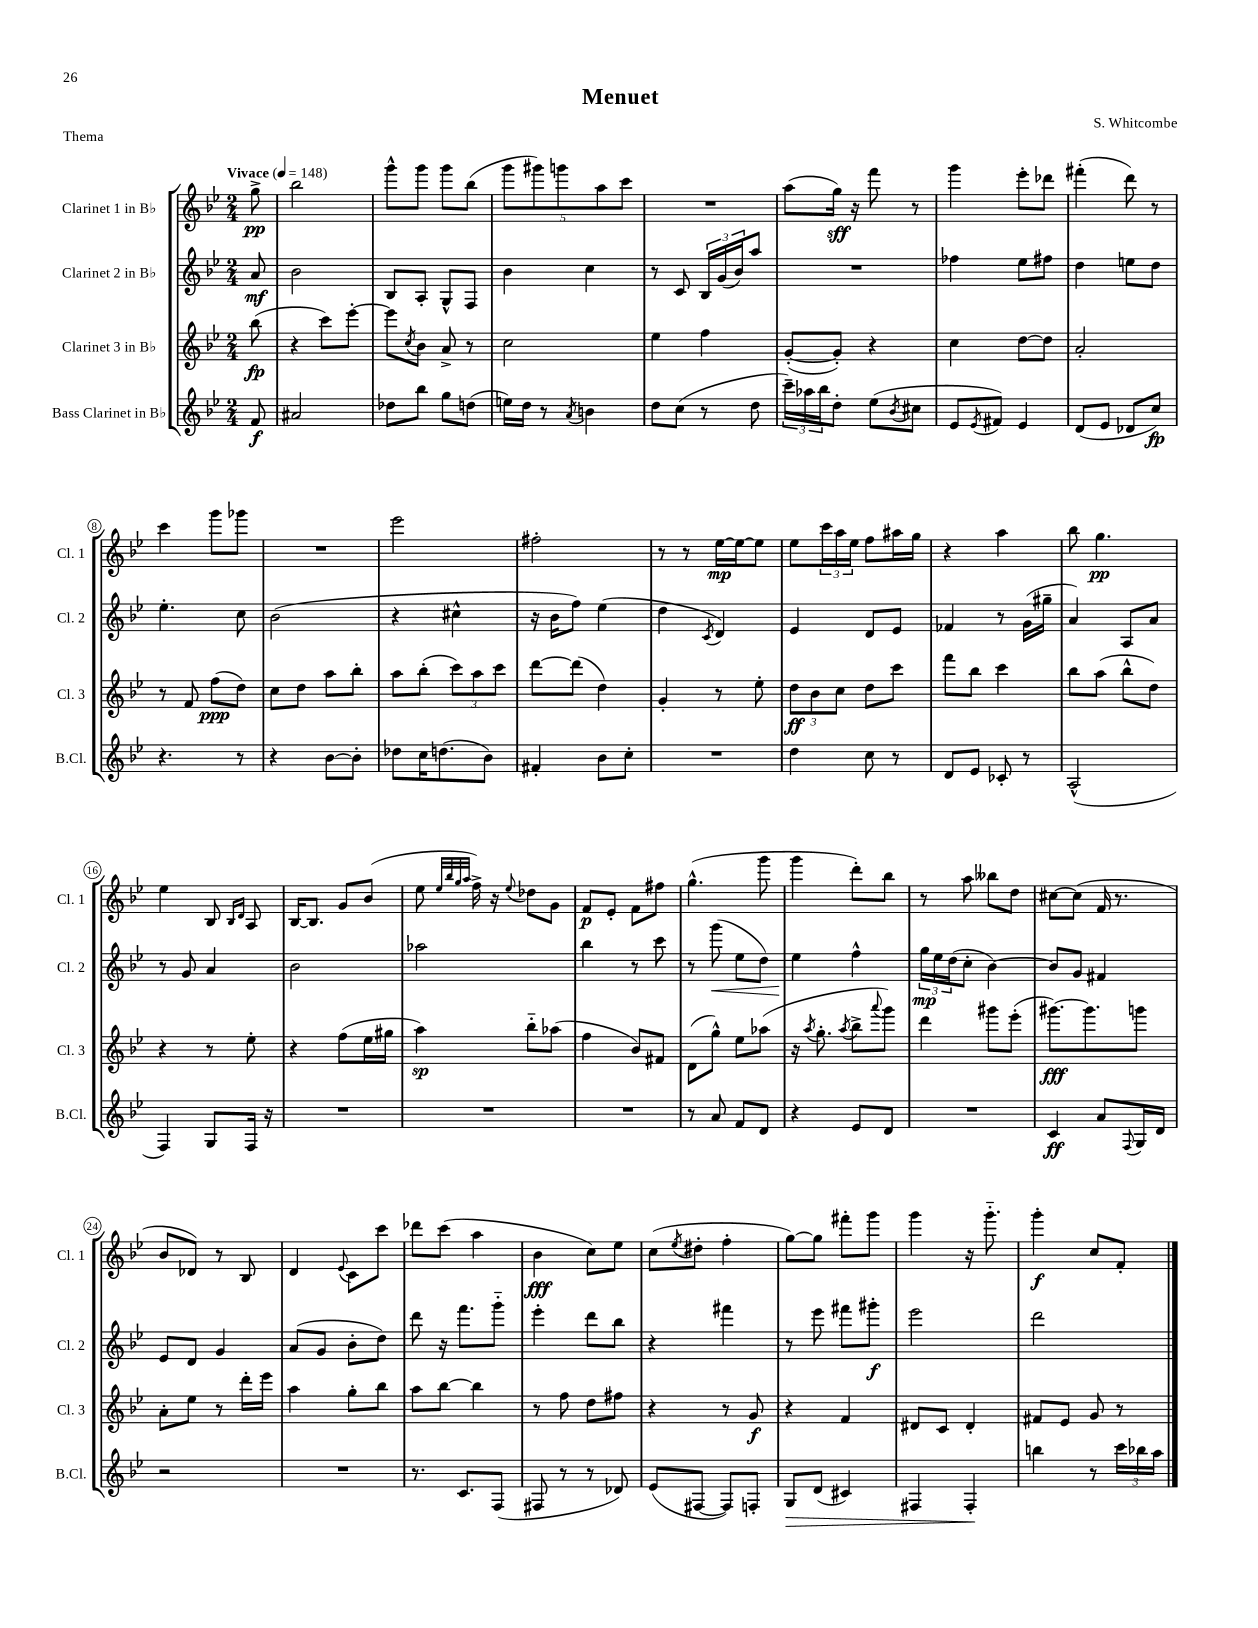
\header { title = "Menuet" composer = "S. Whitcombe" piece = "Thema" }
<<
\new StaffGroup <<
\new Staff = "s0" \with { instrumentName = "Clarinet 1 in Bb" shortInstrumentName = "Cl. 1" } {
    \clef treble \key bes \major \numericTimeSignature \time 2/4 \partial 8 \tempo "Vivace" 4 = 148
    g''8->\pp |
    bes''2 |
    g'''8-^ g'''8 g'''8 bes''8( |
    \tuplet 5/4 { g'''8 gis'''8) g'''8 a''8 c'''8 } |
    R2 |
    a''8( g''16\sff) r16 f'''8 r8 |
    g'''4 ees'''8-. des'''8 |
    fis'''4-.( d'''8) r8 |
    c'''4 g'''8 ges'''8 |
    R2 |
    ees'''2 |
    fis''2-. |
    r8 r8 ees''16~\mp ees''16~ ees''8 |
    ees''8 \tuplet 3/2 { c'''16 a''16 ees''16 } f''8 ais''16 g''16 |
    r4 a''4 |
    bes''8 g''4.\pp |
    ees''4 bes8 \grace { bes16 d'16 } a8 |
    bes16~ bes8. g'8 bes'8( |
    ees''8 \grace { ees''32 bes''32 g''32 a''32 } f''16->) r16 \appoggiatura { ees''8 } des''8 g'8 |
    f'8\p ees'8-. f'8 fis''8 |
    g''4.-^( g'''8 |
    g'''4 d'''8-.) bes''8 |
    r8 a''8 beses''8 d''8 |
    cis''8~ cis''8( f'16 r8. |
    bes'8 des'8) r8 bes8 |
    d'4 \appoggiatura { ees'8 } c'8 c'''8 |
    des'''8 c'''8( a''4 |
    bes'4\fff c''8) ees''8 |
    c''8( \acciaccatura { ees''8 } dis''8-. f''4-. |
    g''8~) g''8 fis'''8-. g'''8 |
    g'''4 r16 g'''8.-_ |
    g'''4-.\f c''8 f'8-. \bar "|." |
}
\new Staff = "s1" \with { instrumentName = "Clarinet 2 in Bb" shortInstrumentName = "Cl. 2" } {
    \clef treble \key bes \major \numericTimeSignature \time 2/4 \partial 8
    a'8\mf |
    bes'2 |
    bes8 a8-. g8-^ f8 |
    bes'4 c''4 |
    r8 c'8 \tuplet 3/2 { bes16 g'16( bes'16) } a''8 |
    R2 |
    fes''4 ees''8 fis''8 |
    d''4 e''8 d''8 |
    ees''4.-. c''8 |
    bes'2( |
    r4 cis''4-^ |
    r16 bes'16 f''8) ees''4( |
    d''4 \acciaccatura { c'8 } d'4) |
    ees'4 d'8 ees'8 |
    fes'4 r8 g'16( gis''16-- |
    a'4) a8 a'8 |
    r8 g'8 a'4 |
    bes'2 |
    aes''2 |
    bes''4 r8 c'''8 |
    r8 g'''8\<( ees''8 d''8) |
    ees''4\! f''4-^ |
    \tuplet 3/2 { g''16\mp ees''16 d''16( } c''8-. bes'4~) |
    bes'8 g'8 fis'4 |
    ees'8 d'8 g'4 |
    a'8( g'8 bes'8-. d''8) |
    d'''8 r16 f'''8. g'''8-_ |
    ees'''4-. d'''8 bes''8 |
    r4 fis'''4 |
    r8 ees'''8 fis'''8 gis'''8-.\f |
    ees'''2 |
    d'''2 \bar "|." |
}
\new Staff = "s2" \with { instrumentName = "Clarinet 3 in Bb" shortInstrumentName = "Cl. 3" } {
    \clef treble \key bes \major \numericTimeSignature \time 2/4 \partial 8
    bes''8\fp( |
    r4 c'''8) ees'''8~-. |
    ees'''8 \acciaccatura { c''8 } bes'8 a'8-> r8 |
    c''2 |
    ees''4 f''4 |
    g'8~-.( g'8-.) r4 |
    c''4 d''8~ d''8 |
    a'2-. |
    r8 f'8 f''8\ppp( d''8) |
    c''8 d''8 a''8 bes''8-. |
    a''8 bes''8-.( \tuplet 3/2 { c'''8) a''8 c'''8 } |
    d'''8~ d'''8( d''4) |
    g'4-. r8 ees''8-. |
    \tuplet 3/2 { d''8\ff bes'8 c''8 } d''8 c'''8 |
    f'''8 bes''8 c'''4 |
    bes''8 a''8( bes''8-^ d''8) |
    r4 r8 ees''8-. |
    r4 f''8( ees''16 gis''16 |
    a''4\sp) bes''8-_ aes''8( |
    f''4 bes'8) fis'8 |
    d'8( g''8-^) ees''8 aes''8( |
    r16 \acciaccatura { a''8 } g''8.-. \acciaccatura { a''8 } bes''8-> \appoggiatura { a'''8 } g'''8) |
    d'''4 gis'''8 ees'''8-.( |
    gis'''8.~\fff) gis'''8. g'''8 |
    a'8-. ees''8 r8 d'''16-. ees'''16 |
    a''4 g''8-. bes''8 |
    a''8 bes''8~ bes''4 |
    r8 f''8 d''8 fis''8 |
    r4 r8 g'8\f |
    r4 f'4 |
    dis'8 c'8 dis'4-. |
    fis'8 ees'8 g'8 r8 \bar "|." |
}
\new Staff = "s3" \with { instrumentName = "Bass Clarinet in Bb" shortInstrumentName = "B.Cl." } {
    \clef treble \key bes \major \numericTimeSignature \time 2/4 \partial 8
    f'8\f |
    ais'2 |
    des''8 bes''8 g''8 d''8( |
    e''16) d''16 r8 \acciaccatura { a'8 } b'4 |
    d''8 c''8( r8 d''8 |
    \tuplet 3/2 { c'''16--) aes''16 bes''16 } d''8-. ees''8( \acciaccatura { bes'8 } cis''8 |
    ees'8 \acciaccatura { ees'8 } fis'8) ees'4 |
    d'8( ees'8 des'8 c''8\fp) |
    r4. r8 |
    r4 bes'8~ bes'8-. |
    des''8 c''16 d''8.( bes'8) |
    fis'4-. bes'8 c''8-. |
    R2 |
    d''4 c''8 r8 |
    d'8 ees'8 ces'8-. r8 |
    a2-^( |
    f4) g8 f16 r16 |
    R2 |
    R2 |
    R2 |
    r8 a'8 f'8 d'8 |
    r4 ees'8 d'8 |
    R2 |
    c'4\ff a'8 \appoggiatura { f8 } g16 d'16 |
    r2 |
    R2 |
    r8. c'8. f8( |
    fis8 r8 r8 des'8) |
    ees'8( fis8~ fis8) f8-. |
    g8\> d'8( cis'4) |
    fis4 fis4-.\! |
    b''4 r8 \tuplet 3/2 { c'''16 bes''16 a''16 } \bar "|." |
}
>>
>>
\layout { \context { \Score \override BarNumber.stencil = #(make-stencil-circler 0.1 0.3 ly:text-interface::print) } }
